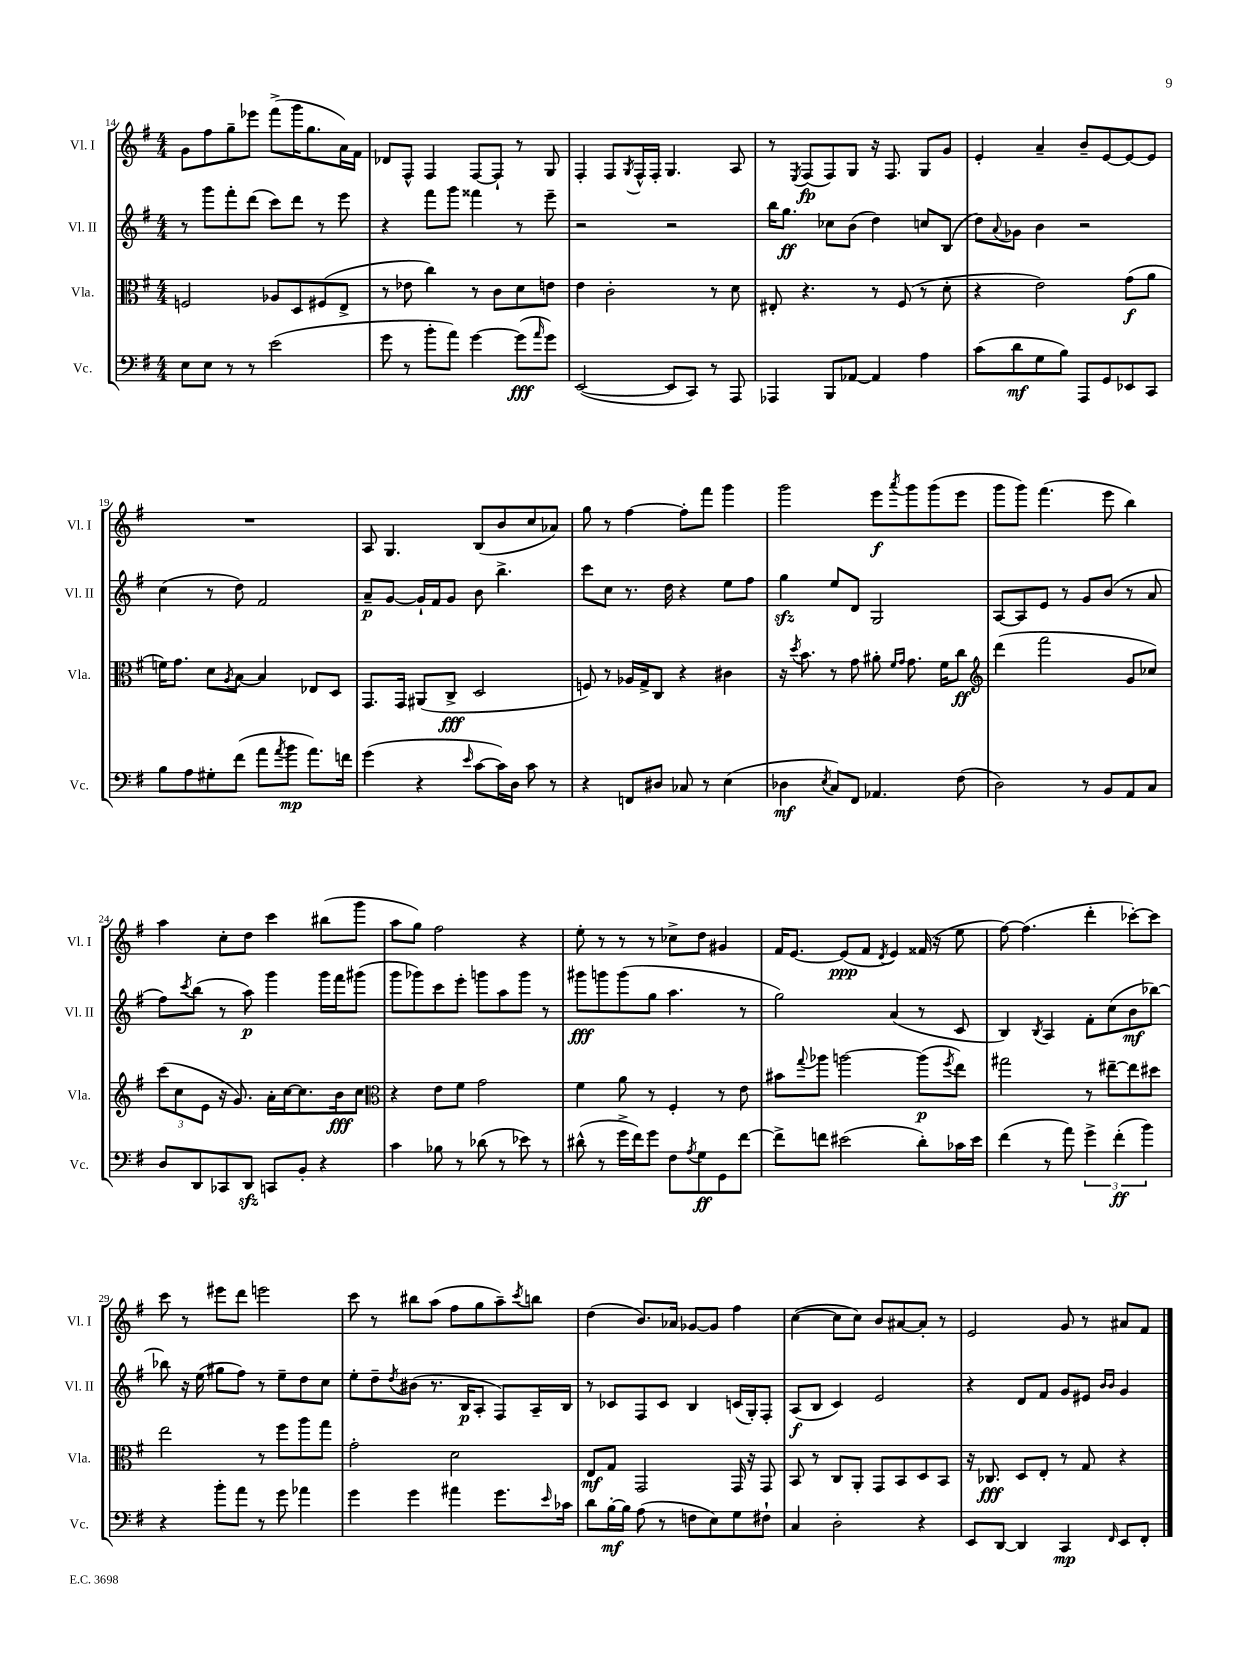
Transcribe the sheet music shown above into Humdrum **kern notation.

**kern	**kern	**kern	**kern
*staff4	*staff3	*staff2	*staff1
*clefF4	*clefC3	*clefG2	*clefG2
*k[f#]	*k[f#]	*k[f#]	*k[f#]
*M4/4	*M4/4	*M4/4	*M4/4
8E	2F	8r	8g
8E	.	8ggg	8ff#
8r	.	8fff#'	8gg~
8r	.	(8ddd	8eee-
(2e	8A-	8ccc)	(8fff#^
.	8D	8ddd	16ggg
.	.	.	8.gg
.	(8F#	8r	.
.	8E^	8eee	16a)
.	.	.	16f#
=	=	=	=
8g	8r	4r	8d-
8r	8e-	.	8F#^^
8b'	4cc)	8fff#	4F#
8a)	.	8ggg	.
[4g	8r	4fff##	[8F#
.	8c	.	8F#`]
(8g]	8d	8r	8r
16qqa	.	.	.
8g)	8e	8eee~	8G
=	=	=	=
([2EE	4e	2r	4F#'
.	2c'	.	8F#
.	.	.	8qG
.	.	.	16F#^^
.	.	.	16F#'
8EE]	.	2r	4.G
8CC)	.	.	.
8r	8r	.	.
8AAA	8d	.	8A
=	=	=	=
4AAA-	8E#'	16bb	8r
.	.	8.gg	.
.	.	.	8qE
.	4.r	.	(8F#
8BBB	.	8cc-	8F#)
[8AA-	.	(8b	8G
4AA-]	8r	4dd)	16r
.	.	.	8.F#
.	(8F#	.	.
4A	8r	8cc	8G
.	8d'	(8B	8g
=	=	=	=
(8c	4r	8dd)	4e'
.	.	8qqa	.
8d	.	8g-	.
8G	2e)	4b	4a~
8B)	.	.	.
8AAA	.	2r	8b~
8GG	.	.	[8e
8EE-	(8g	.	8e_
8CC	8a	.	8e]
=	=	=	=
8B	16f)	(4cc	1r
.	8.g	.	.
8A	.	.	.
8G#'	8d	8r	.
.	8qA	.	.
(8f#	[8B	8dd)	.
8a	4B]	2f#	.
8qa	.	.	.
8b	.	.	.
8.a)	8E-	.	.
.	8D	.	.
16f	.	.	.
=	=	=	=
(4g	8.GG	8a~	8A
.	.	[8g	4.G
.	16GG	.	.
4r	(8AA#	16g`]	.
.	.	16f#	.
.	8C^	8g	.
16qqe	.	.	.
[8c	2D	8b	(8B
16c])	.	4.bb^	8b
16D	.	.	.
8c	.	.	8cc
8r	.	.	8a-)
=	=	=	=
4r	8F)	8ccc	8gg
.	8r	8cc	8r
8FF	16A-	8.r	[4ff#
.	16G^	.	.
8D#	8C	.	.
.	.	16dd	.
8C-	4r	4r	8ff#']
8r	.	.	8fff#
(4E	4c#	8ee	4ggg
.	.	8ff#	.
=	=	=	=
4D-	16r	4gg	2ggg
.	8qdd	.	.
.	8.b	.	.
8qE	.	.	.
8C)	8r	8ee	.
8FF#	8g	8d	.
4.AA-	8a#'	2G	8eee
.	16qqf#	.	.
.	16qqg	.	8qaaa
.	8.g	.	8ggg
.	.	.	(8ggg
.	16f#	.	.
(8F#	8cc	.	8eee
=	=	=	=
*	*clefG2	*	*
2D)	(4ddd	[8A	8ggg
.	.	8A]	8ggg)
.	2fff#	8e	(4.fff#
.	.	8r	.
8r	.	8g	.
8BB	.	(8b	8eee
8AA	8g	8r	4bb)
8C	8cc-)	8a	.
=	=	=	=
8D	(12ccc	8ff#)	4aa
.	12cc	.	.
.	.	8qccc	.
8DD	.	(8bb	.
.	12e	.	.
8CC-	16r	8r	8cc'
.	8.g)	.	.
8DD	.	8aa)	8dd
8CC	16a'	4ggg	4ccc
.	[16cc	.	.
8BB'	8.cc]	.	.
4r	.	16ggg	(8bb#
.	16b	16fff#	.
.	8cc	(8ggg#	8ggg
=	=	=	=
*	*clefC3	*	*
4c	4r	8ggg	8aa
.	.	8ggg-)	8gg)
8B-	8e	8ccc	2ff#
8r	8f#	8eee'	.
(8d-	2g	8ggg	.
8r	.	8aa	.
8e-)	.	8ggg	4r
8r	.	8r	.
=	=	=	=
(8d#^^	4f#	8ggg#	8ee'
8r	.	8ggg	8r
16g^	8a	(8ggg	8r
16f#)	.	.	.
8g	8r	8gg	8r
8F#	4F#'	4.aa	8cc-^
8qA	.	.	.
8G	.	.	8dd
8GG	8r	.	4g#
[8f#	8e	8r	.
=	=	=	=
8f#^]	8b#	2gg)	16f#
.	.	.	[8.e
.	8qqgg	.	.
8f	8aa-	.	.
(2e#	[2aa	.	(8e]
.	.	.	8f#
.	.	.	8qd
.	.	(4a	4e)
8d')	(8aa]	8r	(16f##
.	.	.	16r
.	8qff#	.	.
16c-	8ee)	8c	8ee
16e#	.	.	.
=	=	=	=
(4f#	2gg#	4B)	[8ff#)
.	.	.	(4.ff#]
.	.	8qB	.
8r	.	4A	.
8a)	.	.	.
6g^	8r	8f#'	4ddd'
.	[8ee#~	(8cc	.
(6f#'	.	.	.
.	8ee#]	8b	[8ccc-')
6b)	.	.	.
.	8dd#	[8bb-)	8ccc-]
=	=	=	=
4r	2ee	8bb-]	8ccc
.	.	16r	8r
.	.	(16ee	.
8b'	.	8gg#	8eee#
8a	.	8ff#)	8ddd
8r	8r	8r	2eee
8g	8ff#	8ee~	.
4a-	8aa	8dd	.
.	8gg	8cc	.
=	=	=	=
4g	2g'	8ee'	8ccc
.	.	8dd~	8r
.	.	8qdd	.
4g	.	(8b#	8bb#
.	.	8.r	(8aa
4a#	2d	.	8ff#
.	.	16B	.
.	.	8A'	8gg
8.g	.	8F#)	8aa~)
.	.	.	8qccc
.	.	16A~	8bb
16qqe	.	.	.
16c-	.	16B	.
=	=	=	=
8d	8E	8r	(4dd
[16B'	8G	8c-	.
16B]	.	.	.
(8A	2GG	8F#	8.b)
8r	.	8c-	.
.	.	.	16a-
8F	.	4B	[8g-
8E)	.	.	8g-]
8G	16GG	(16c	4ff#
.	16r	16G')	.
8F#`	8GG	8F#'	.
=	=	=	=
4C	8BB	(8A	([4cc
.	8r	8B	.
2D'	8C	4c)	8cc]
.	8AA'	.	8cc)
.	8GG	2e	8b
.	8BB	.	[8a#
4r	8D	.	8a#']
.	8BB	.	8r
=	=	=	=
8EE	16r	4r	2e
.	8.C-	.	.
[8DD	.	.	.
4DD]	8D	8d	.
.	8E'	8f#	.
4CC	8r	8g	8g
.	8G	8e#	8r
.	.	16qqb	.
16qqFF#	.	16qqb	.
8EE	4r	4g	8a#
8FF#'	.	.	8f#
==	==	==	==
*-	*-	*-	*-
